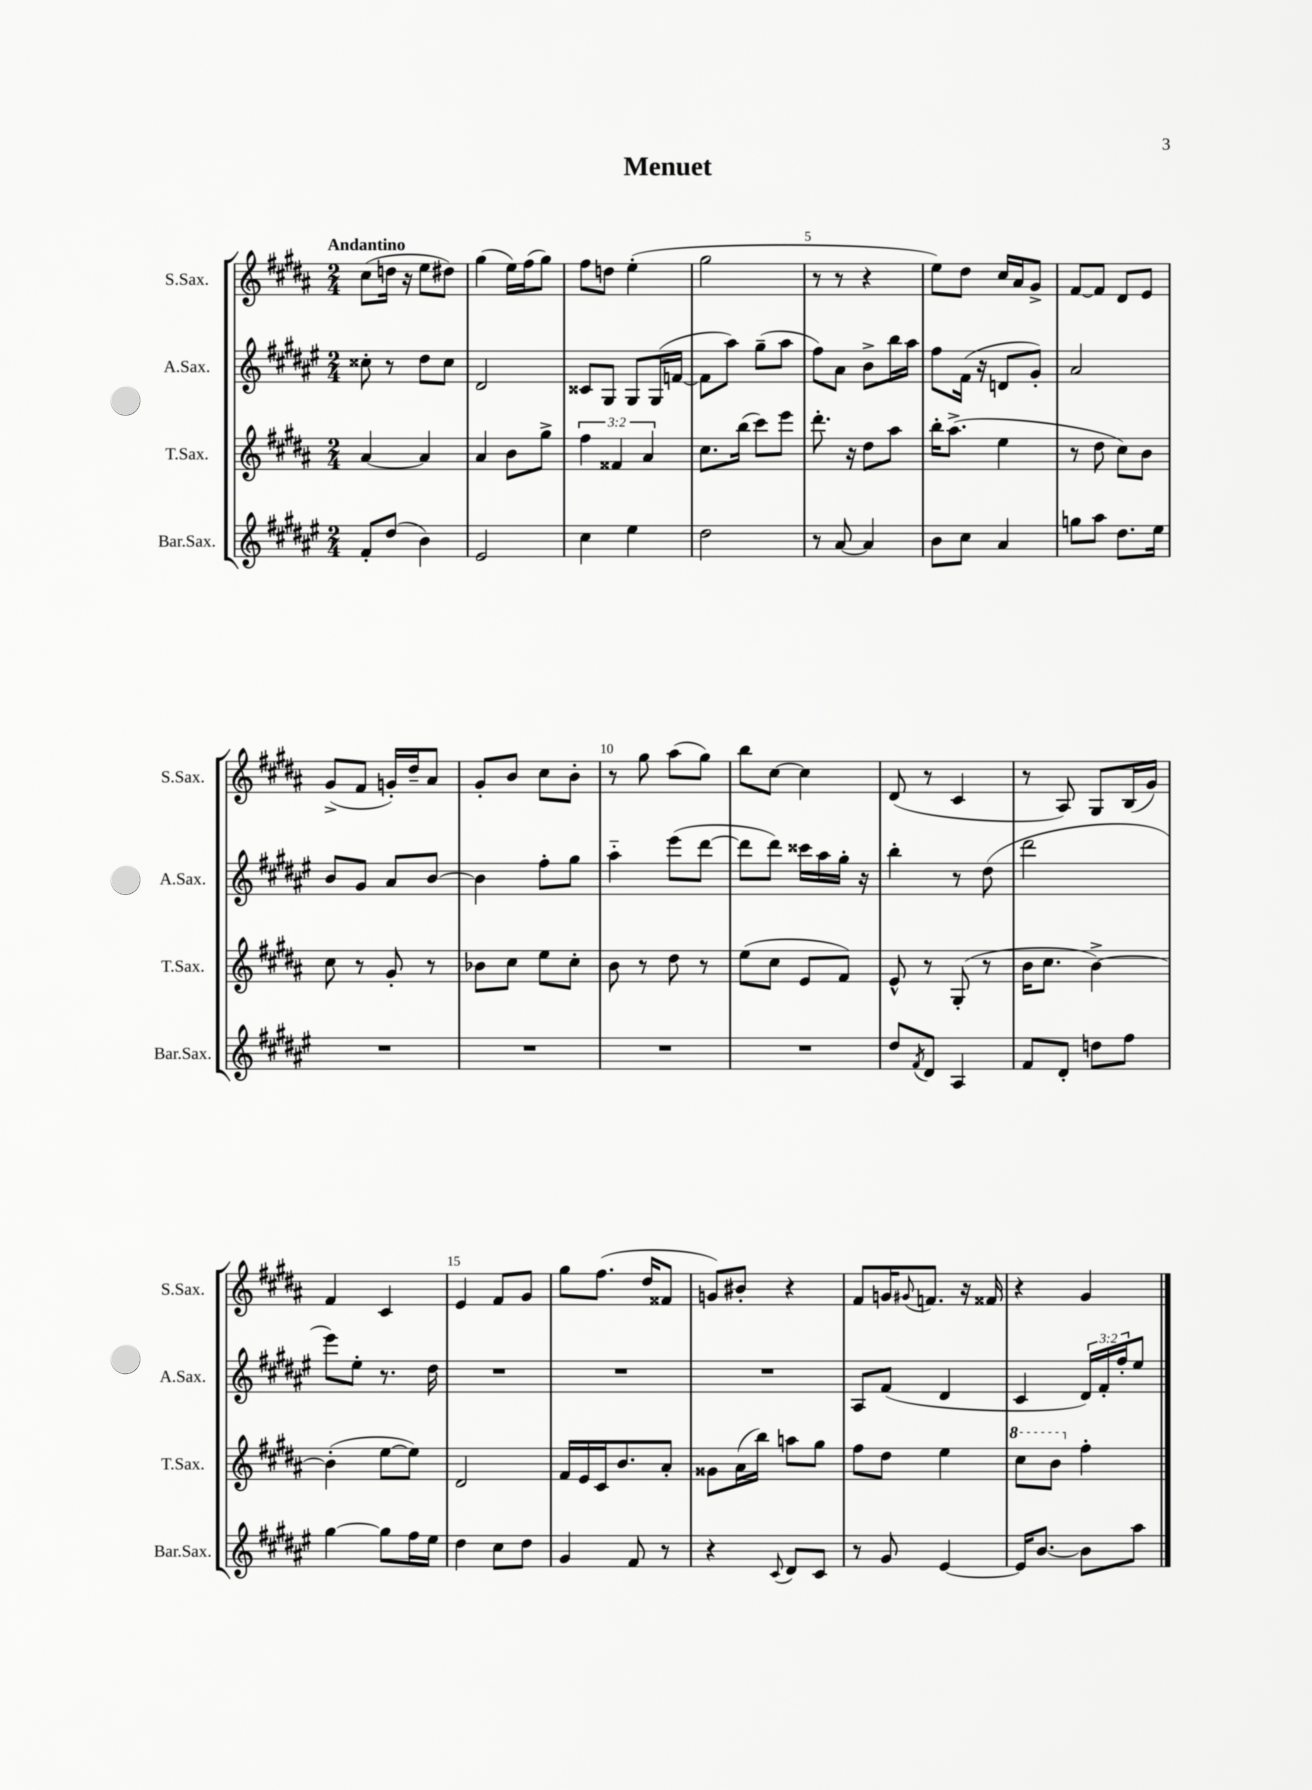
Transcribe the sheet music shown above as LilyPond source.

\header { title = "Menuet" }
<<
\new StaffGroup <<
\new Staff = "s0" \with { instrumentName = "S.Sax." shortInstrumentName = "S.Sax." } {
    \clef treble \key b \major \numericTimeSignature \time 2/4 \tempo "Andantino"
    cis''8( d''16 r16 e''8 dis''8) |
    gis''4( e''16) fis''16( gis''8) |
    fis''8 d''8 e''4-.( |
    gis''2 |
    r8 r8 r4 |
    e''8) dis''8 cis''16 ais'16 gis'8-> |
    fis'8~ fis'8 dis'8 e'8 |
    gis'8->( fis'8 g'16-.) dis''16-- ais'8 |
    gis'8-. b'8 cis''8 b'8-. |
    r8 gis''8 ais''8( gis''8) |
    b''8 cis''8~ cis''4 |
    dis'8( r8 cis'4 |
    r8 ais8) gis8 b16( gis'16) |
    fis'4 cis'4 |
    e'4 fis'8 gis'8 |
    gis''8 fis''8.( dis''16 fisis'8 |
    g'8) bis'8-. r4 |
    fis'8 g'16 \appoggiatura { gis'8 } f'8. r16 fisis'16 |
    r4 gis'4 \bar "|." |
}
\new Staff = "s1" \with { instrumentName = "A.Sax." shortInstrumentName = "A.Sax." } {
    \clef treble \key fis \major \numericTimeSignature \time 2/4 \override Staff.TupletNumber.text = #tuplet-number::calc-fraction-text
    cisis''8-. r8 dis''8 cisis''8 |
    dis'2 |
    cisis'8 gis8 gis8 gis16( f'16~ |
    f'8 ais''8) gis''8--( ais''8 |
    fis''8) ais'8 b'8-> b''16 ais''16 |
    fis''8 fis'16( r16 d'8 gis'8-.) |
    ais'2 |
    b'8 gis'8 ais'8 b'8~ |
    b'4 fis''8-. gis''8 |
    ais''4-_ eis'''8( dis'''8~ |
    dis'''8 dis'''8) cisis'''16 ais''16 gis''16-. r16 |
    b''4-. r8 dis''8( |
    dis'''2 |
    eis'''8) eis''8-. r8. dis''16 |
    R2 |
    R2 |
    R2 |
    ais8 fis'8( dis'4 |
    cis'4 \tuplet 3/2 { dis'16) fis'16-. fis''16-. } eis''8 \bar "|." |
}
\new Staff = "s2" \with { instrumentName = "T.Sax." shortInstrumentName = "T.Sax." } {
    \clef treble \key b \major \numericTimeSignature \time 2/4 \override Staff.TupletNumber.text = #tuplet-number::calc-fraction-text
    ais'4~ ais'4 |
    ais'4 b'8 gis''8-> |
    \tuplet 3/2 { fis''4 fisis'4 ais'4 } |
    cis''8. b''16( cis'''8) e'''8 |
    dis'''8.-. r16 dis''8 ais''8 |
    b''16-. ais''8.->( e''4 |
    r8 dis''8 cis''8) b'8 |
    cis''8 r8 gis'8-. r8 |
    bes'8 cis''8 e''8 cis''8-. |
    b'8 r8 dis''8 r8 |
    e''8( cis''8 e'8 fis'8) |
    e'8-^ r8 gis8-.( r8 |
    b'16 cis''8. b'4~->) |
    b'4-.( e''8~ e''8) |
    dis'2 |
    fis'16 e'16 cis'16 b'8. ais'8-. |
    gisis'8 ais'16( b''16) a''8 gis''8 |
    fis''8 dis''8 e''4 |
    \ottava #1 cis'''8 b''8 \ottava #0 fis''4-. \bar "|." |
}
\new Staff = "s3" \with { instrumentName = "Bar.Sax." shortInstrumentName = "Bar.Sax." } {
    \clef treble \key fis \major \numericTimeSignature \time 2/4
    fis'8-. dis''8( b'4) |
    eis'2 |
    cis''4 eis''4 |
    dis''2 |
    r8 ais'8~ ais'4 |
    b'8 cis''8 ais'4 |
    g''8 ais''8 dis''8. eis''16 |
    R2 |
    R2 |
    R2 |
    R2 |
    dis''8 \acciaccatura { fis'8 } dis'8 ais4 |
    fis'8 dis'8-. d''8 fis''8 |
    gis''4~ gis''8 fis''16 eis''16 |
    dis''4 cis''8 dis''8 |
    gis'4 fis'8 r8 |
    r4 \appoggiatura { cis'8 } dis'8 cis'8 |
    r8 gis'8 eis'4~ |
    eis'16 b'8.~ b'8 ais''8 \bar "|." |
}
>>
>>
\layout { \context { \Score \override BarNumber.break-visibility = ##(#f #t #t) barNumberVisibility = #(every-nth-bar-number-visible 5) } }
